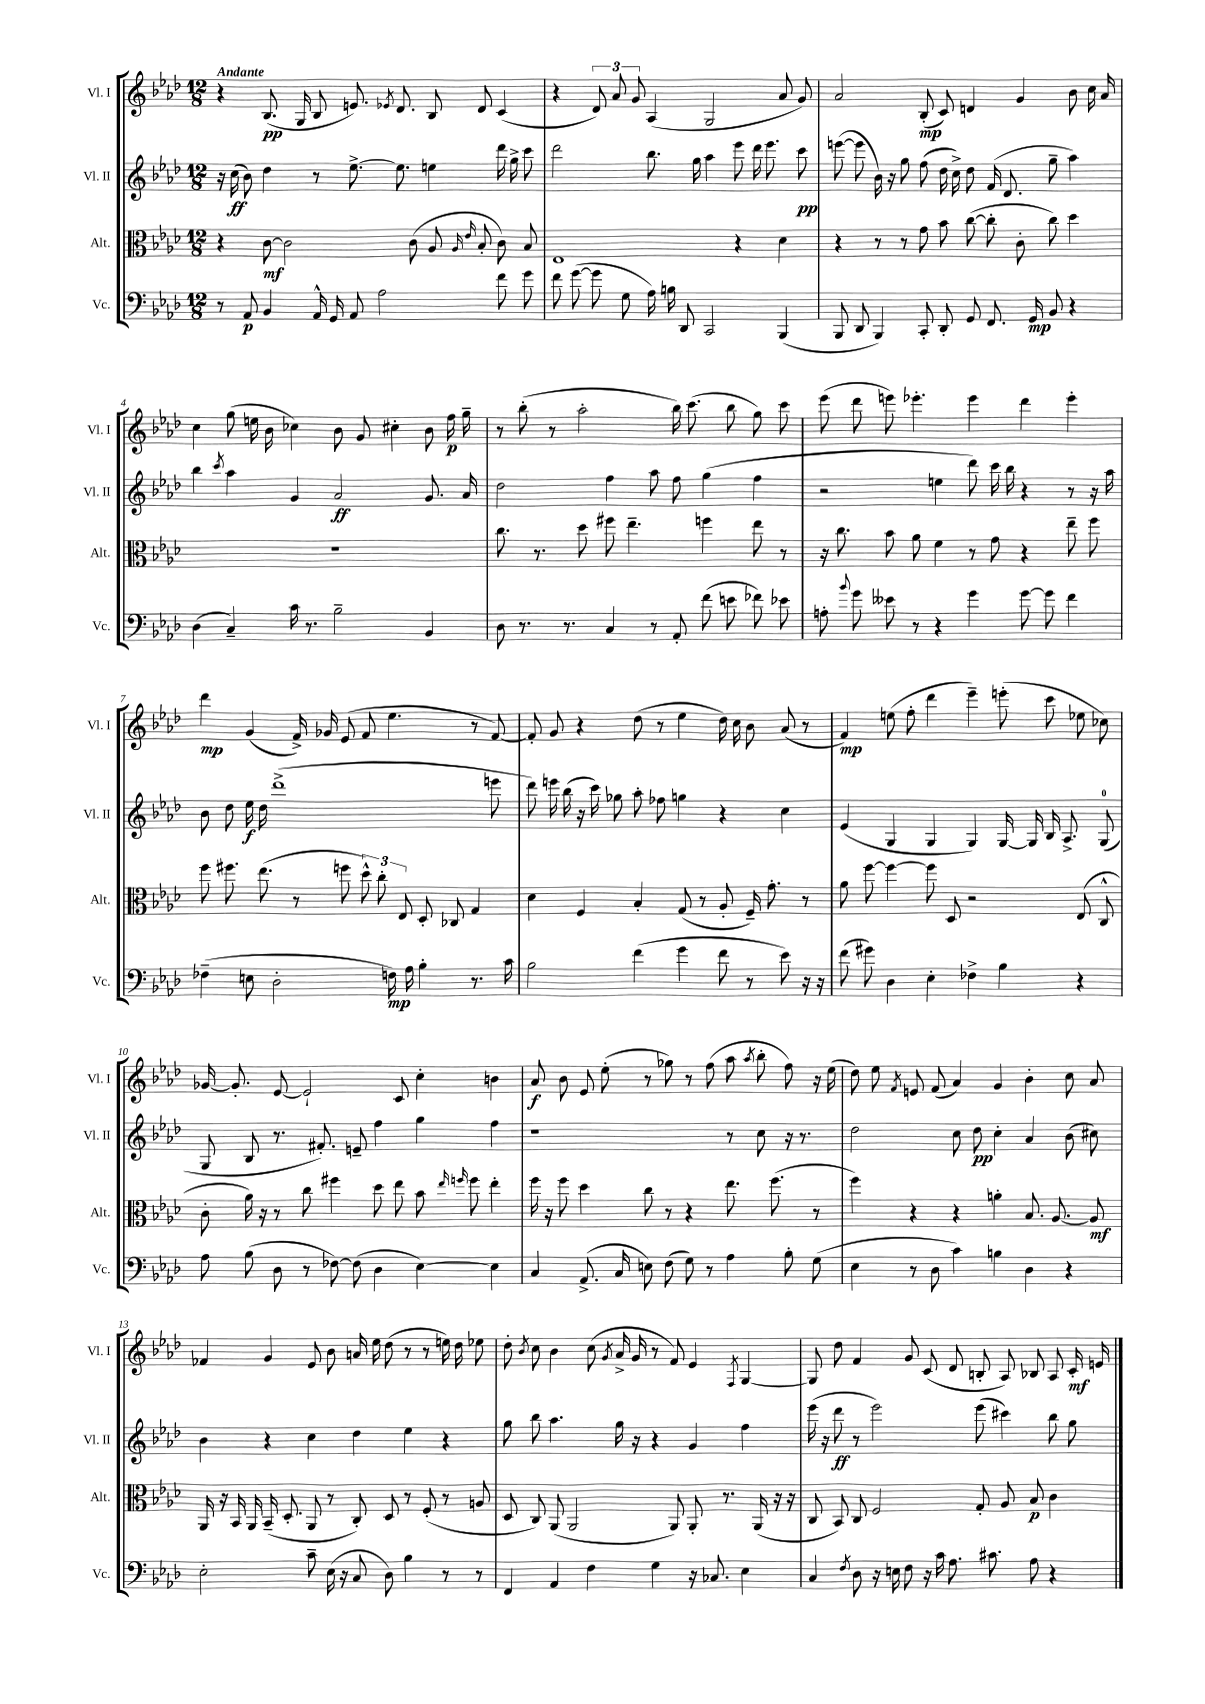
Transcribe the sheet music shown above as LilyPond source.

<<
\new StaffGroup <<
\new Staff = "s0" \with { instrumentName = "Vl. I" shortInstrumentName = "Vl. I" } {
    \clef treble \key aes \major \numericTimeSignature \time 12/8 \tempo "Andante"
    \autoBeamOff r4 bes8.\pp( g16 bes8 e'8.) \acciaccatura { ees'8 } des'8. bes8 des'8 c'4( |
    r4 \tuplet 3/2 { des'8) aes'8 g'8 } aes4( g2 aes'8 g'8) |
    aes'2 bes8-.\mp( c'8) d'4 g'4 bes'8 c''16 aes'16 |
    c''4 g''8( e''16 bes'16 ces''4) bes'8 g'8 cis''4-. bes'8 f''16\p g''16-- |
    r8 bes''8-.( r8 aes''2-. bes''16) c'''8.( bes''8 g''8) c'''8 |
    ees'''8( des'''8 e'''8) ees'''4.-. ees'''4 des'''4 ees'''4-. |
    des'''4\mp g'4( f'16->) ges'16 ees'8( f'8 ees''4. r8 f'8~) |
    f'8-. g'8 r4 des''8( r8 ees''4 des''16) c''16 bes'8 aes'8( r8 |
    f'4\mp) e''8( f''8-. des'''4 ees'''4--) e'''8-.( c'''8 ees''8 ces''8) |
    ges'16~ ges'8.-. ees'8~ ees'2-! c'8 c''4-. b'4 |
    aes'8\f bes'8 ees'8 ees''8-.( r8 ges''8) r8 f''8( aes''8 \acciaccatura { aes''8 } bes''8-. f''8) r16 ees''16( |
    des''8) ees''8 \acciaccatura { f'8 } e'8 f'8( aes'4) g'4 bes'4-. c''8 aes'8 |
    fes'4 g'4 ees'8 bes'8 a'16 ees''16 des''8( r8 r8 e''16) des''16 ees''8 |
    des''8-. \acciaccatura { bes'8 } c''8 bes'4 c''8( \acciaccatura { g'8 } aes'16-> g'16 r8 f'8) ees'4 \acciaccatura { f8 } g4~ |
    g8 des''8 f'4 g'8 c'8( des'8 b8-. aes8) bes8 aes8 c'16-.\mf e'16 \bar "|." |
}
\new Staff = "s1" \with { instrumentName = "Vl. II" shortInstrumentName = "Vl. II" } {
    \clef treble \key aes \major \numericTimeSignature \time 12/8
    \autoBeamOff r16 c''16\ff( bes'8) des''4 r8 ees''8.~-> ees''8. e''4 des'''16 g''16-> c'''8 |
    des'''2 bes''8. g''16 aes''4 ees'''8 des'''16 ees'''8. c'''8\pp |
    e'''8~( e'''8 bes'16) r16 g''8 f''8( des''16 c''16->) des''8 f'16( des'8. g''8-- aes''4) |
    bes''4 \acciaccatura { c'''8 } aes''4 g'4 aes'2\ff g'8. aes'16 |
    des''2 f''4 aes''8 f''8 g''4( f''4 |
    r2 e''4 des'''8) c'''16 bes''16 r4 r8 r16 aes''16 |
    bes'8 des''8 ees''16\f des''16 des'''1->( e'''8 |
    des'''8) e'''16 bes''16( r16 c'''16) ges''8 aes''8-. fes''8 g''4 r4 c''4 |
    ees'4( g4 g4 g4) g16~ g16 bes16 aes8.-> g8-0( |
    g8 bes8 r8. fis'8.-.) e'8-- f''4 g''4 f''4 |
    r1 r8 c''8 r16 r8. |
    des''2 c''8 des''8\pp c''4-. aes'4 bes'8( cis''8) |
    bes'4 r4 c''4 des''4 ees''4 r4 |
    g''8 bes''8 aes''4. g''16 r16 r4 g'4 f''4 |
    ees'''16( r16 des'''8\ff r8 ees'''2) ees'''8( cis'''4) bes''8 g''8 \bar "|." |
}
\new Staff = "s2" \with { instrumentName = "Alt." shortInstrumentName = "Alt." } {
    \clef alto \key aes \major \numericTimeSignature \time 12/8
    \autoBeamOff r4 c'8~\mf c'2 c'8( aes8 \grace { aes16 ees'16 } bes8-. c'8) bes8 |
    ees1 r4 des'4 |
    r4 r8 r8 g'8 bes'8 c''8~( c''8-. c'8-. c''8) des''4 |
    R1. |
    c''8. r8. des''8 fis''8 ees''4.-- f''4 ees''8 r8 |
    r16 c''8. bes'8 aes'8 f'4 r8 g'8 r4 ees''8-- f''8 |
    f''8 fis''8. ees''8.( r8 f''8 \tuplet 3/2 { des''8-^) c''8-. ees8 } des8-. ces8 g4 |
    des'4 f4 bes4-. g8( r8 aes8-. f16--) g'8.-. r8 |
    aes'8 f''8~ f''4~ f''8 des8 r2 ees8( c8-^ |
    c'8-. aes'16) r16 r8 c''8 fis''4 des''8 ees''8 bes'8 \grace { ees''16 f''16 } f''8 ees''4-. |
    f''16 r16 f''8 des''4 c''8 r8 r4 ees''8. f''8.( r8 |
    f''4) r4 r4 a'4-. bes8. aes8.~ aes8\mf |
    aes,16 r16 bes,16 aes,16 bes,16--( des8.-. aes,8 r8 c8-.) des8 r8 f8-.( r8 a8 |
    des8 c8) aes,8( aes,2 aes,8) aes,8-. r8. aes,16( r16 r16 |
    c8 bes,8) c8 f2 g8-. aes8 bes8\p c'4 \bar "|." |
}
\new Staff = "s3" \with { instrumentName = "Vc." shortInstrumentName = "Vc." } {
    \clef bass \key aes \major \numericTimeSignature \time 12/8
    \autoBeamOff r8 aes,8\p bes,4 aes,16-^ g,16 aes,8 aes2 f'8 g'8 |
    f'8 g'8~( g'8 g8 aes16) b16 des,8 c,2 bes,,4( |
    bes,,8 des,8 bes,,4) c,8-. des,8-. g,8 f,8. g,16\mp bes,8 r4 |
    des4( c4--) c'16 r8. bes2-- bes,4 |
    des8 r8. r8. c4 r8 aes,8-. f'8( e'8 fes'8) ees'8 |
    a8-. \appoggiatura { bes'8 } g'8 eeses'8 r8 r4 g'4 g'8~ g'8 f'4 |
    fes4--( e8 des2-. f16\mp) aes16 bes4-. r8. c'16 |
    bes2 f'4( g'4 f'8 r8 ees'8) r16 r16 |
    f'8( gis'8) des4 ees4-. fes4-> bes4 r4 |
    aes8 bes8( des8 r8 fes8~) fes8( des4 ees4~) ees4 |
    c4 aes,8.->( c16 e8) f8( g8) r8 aes4 bes8-. g8( |
    ees4 r8 des8 c'4) b4 des4 r4 |
    ees2-. c'8-- ees16( r16 c8 des8) bes4 r8 r8 |
    f,4 aes,4 f4 g4 r16 ces8. ees4 |
    c4 \acciaccatura { f8 } des8 r16 e16 f8 r16 c'16 aes8. cis'8. aes8 r4 \bar "|." |
}
>>
>>
